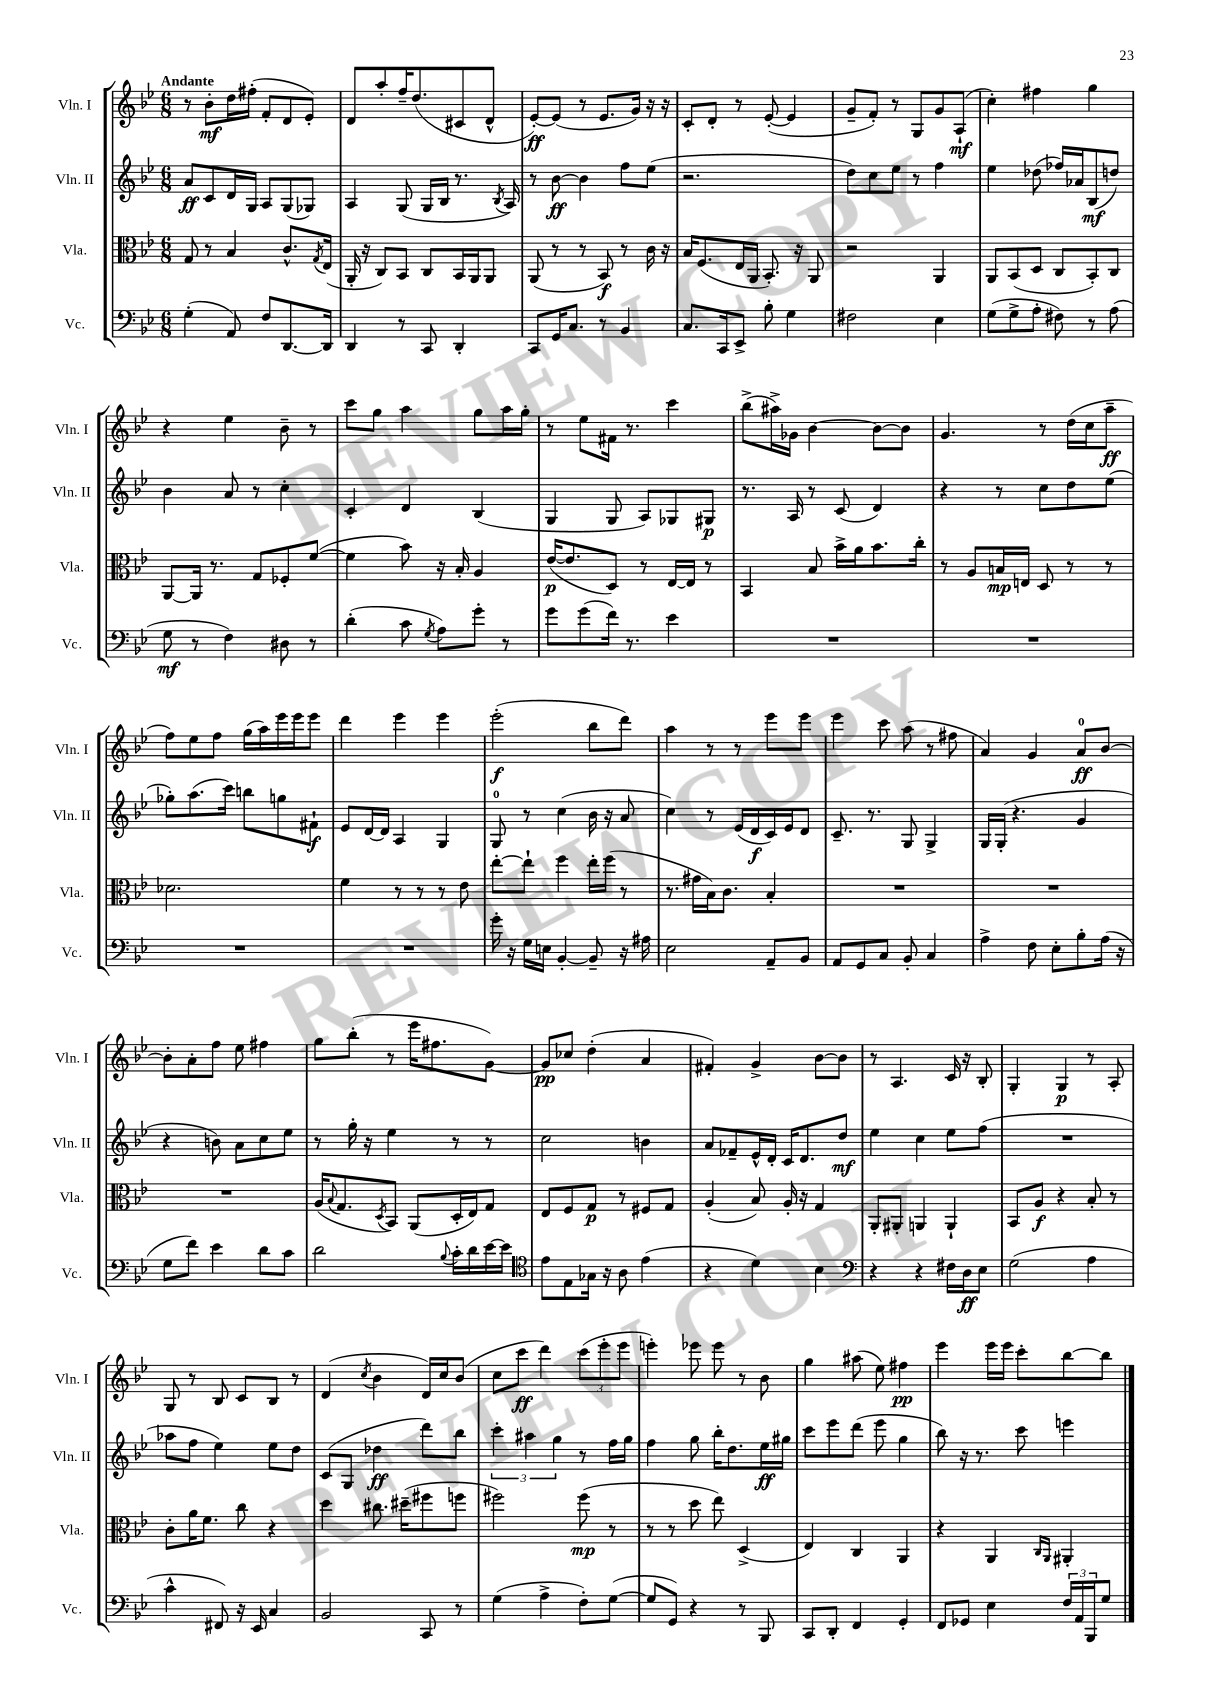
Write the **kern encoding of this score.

**kern	**dynam	**kern	**dynam	**kern	**dynam	**kern	**dynam
*part4	*part4	*part3	*part3	*part2	*part2	*part1	*part1
*staff4	*staff4	*staff3	*staff3	*staff2	*staff2	*staff1	*staff1
*I"Vc.	*	*I"Vla.	*	*I"Vln. II	*	*I"Vln. I	*
*I'Vc.	*	*I'Vla.	*	*I'Vln. II	*	*I'Vln. I	*
*clefF4	*	*clefC3	*	*clefG2	*	*clefG2	*
*k[b-e-]	*	*k[b-e-]	*	*k[b-e-]	*	*k[b-e-]	*
*M6/8	*	*M6/8	*	*M6/8	*	*M6/8	*
=1	=1	=1	=1	=1	=1	=1	=1
!	!	!	!	!	!	!LO:TX:a:B:t=Andante	!
(4G'\	.	8G/	.	8a/L	ff	8r	.
.	.	8r	.	8c/	.	8b-'\L	mf
8AA/)	.	4B-/	.	16d/L	.	16dd\L	.
.	.	.	.	16G/JJ	.	(16ff#X'\JJ	.
8F/L	.	.	.	8A/L	.	8f'/L	.
[8.DD/	.	8.c^^/L	.	(8G/	.	8d/	.
.	.	.	.	8G-X/J)	.	8e-'/J)	.
.	.	8qG/	.	.	.	.	.
16DD/Jk]	.	(16E-/Jk	.	.	.	.	.
=2	=2	=2	=2	=2	=2	=2	=2
4DD/	.	16AA'/	.	4A/	.	8d/L	.
.	.	16r	.	.	.	.	.
.	.	8C/L)	.	.	.	8aa'/	.
8r	.	8BB-/J	.	(8G/	.	16ff~/K	.
.	.	.	.	.	.	(8.dd/	.
8CC/	.	8C/L	.	16G/LL	.	.	.
.	.	.	.	16B-/JJ	.	.	.
4DD'/	.	16BB-/L	.	8.r	.	8c#X/	.
.	.	16AA/J	.	.	.	.	.
.	.	8AA/J	.	.	.	8d^^/J	.
.	.	.	.	8qB-/	.	.	.
.	.	.	.	16A/)	.	.	.
=3	=3	=3	=3	=3	=3	=3	=3
8CC/L	.	(8AA/	.	8r	.	[8e-'/L)	ff
16GG/K	.	8r	.	[8b-\	ff	(8e-/J]	.
8.C/J	.	.	.	.	.	.	.
.	.	8r	.	4b-\]	.	8r	.
8r	.	8BB-/)	f	.	.	8.e-/L	.
4BB-/	.	8r	.	8ff\L	.	.	.
.	.	.	.	.	.	16g/Jk)	.
.	.	16c\	.	(8ee-\J	.	16r	.
.	.	16r	.	.	.	16r	.
=4	=4	=4	=4	=4	=4	=4	=4
8.C/L	.	16B-/KL	.	2.r	.	8c'/L	.
.	.	(8.F/	.	.	.	.	.
.	.	.	.	.	.	8d'/J	.
16CC/k	.	.	.	.	.	.	.
8EE-^/J	.	16E-/L	.	.	.	8r	.
.	.	16AA/JJ	.	.	.	.	.
8B-'\	.	8.BB-'/)	.	.	.	([8e-'/	.
4G\	.	.	.	.	.	4e-/]	.
.	.	16r	.	.	.	.	.
.	.	8AA/	.	.	.	.	.
=5	=5	=5	=5	=5	=5	=5	=5
2F#X\	.	2r	.	8dd\L)	.	8g~/L	.
.	.	.	.	8cc\	.	8f'/J)	.
.	.	.	.	8ee-\J	.	8r	.
.	.	.	.	8r	.	8G/L	.
4E-\	.	4AA/	.	4ff\	.	8g/	.
.	.	.	.	.	.	(8A`/J	mf
=6	=6	=6	=6	=6	=6	=6	=6
(8G\L	.	8AA/L	.	4ee-\	.	4cc'\)	.
8G^\	.	(8BB-/	.	.	.	.	.
8A'\J	.	8D/J	.	(8dd-X\	.	4ff#X\	.
8F#X\)	.	8C/L	.	16ff-X/LL)	.	.	.
.	.	.	.	16a-X/J	.	.	.
8r	.	8BB-'/)	.	(8B-/	mf	4gg\	.
(8A\	.	8C/J	.	8ddn/J)	.	.	.
!!LO:LB:g=z
=7	=7	=7	=7	=7	=7	=7	=7
8G\	mf	[8AA/L	.	4b-\	.	4r	.
8r	.	16AA/Jk]	.	.	.	.	.
.	.	8.r	.	.	.	.	.
4F\)	.	.	.	8a/	.	4ee-\	.
.	.	8G/L	.	8r	.	.	.
8D#X\	.	8F-X'/	.	4cc'\	.	8b-~\	.
8r	.	([8f/J	.	.	.	8r	.
=8	=8	=8	=8	=8	=8	=8	=8
(4d'\	.	4f\]	.	4c'/	.	8ccc\L	.
.	.	.	.	.	.	8gg\J	.
8c\	.	8b-\)	.	4d/	.	4aa\	.
8qG/	.	.	.	.	.	.	.
8A\L)	.	16r	.	.	.	.	.
.	.	16B-'/	.	.	.	.	.
8g'\J	.	4A/	.	(4B-/	.	8gg\L	.
8r	.	.	.	.	.	16aa\L	.
.	.	.	.	.	.	16gg'\JJ	.
=9	=9	=9	=9	=9	=9	=9	=9
8g\L	.	([16e-/KL	p	4G/	.	8r	.
.	.	8.e-/]	.	.	.	.	.
(8g\	.	.	.	.	.	8ee-\L	.
16f\Jk)	.	8D/J)	.	8G/	.	16f#X\Jk	.
8.r	.	.	.	.	.	8.r	.
.	.	8r	.	8A/L)	.	.	.
4e-\	.	[16E-/LL	.	8G-X/	.	4ccc\	.
.	.	16E-/JJ]	.	.	.	.	.
.	.	8r	.	8G#X/J	p	.	.
=10	=10	=10	=10	=10	=10	=10	=10
2.r	.	4BB-/	.	8.r	.	(8bb-^\L	.
.	.	.	.	.	.	16aa#X^\L)	.
.	.	.	.	16A/	.	16g-X\JJ	.
.	.	8B-/	.	8r	.	[4b-\	.
.	.	16b-^\LL	.	(8c/	.	.	.
.	.	16a\J	.	.	.	.	.
.	.	8.b-\	.	4d/)	.	8b-\L_	.
.	.	.	.	.	.	8b-\J]	.
.	.	16cc'\Jk	.	.	.	.	.
=11	=11	=11	=11	=11	=11	=11	=11
2.r	.	8r	.	4r	.	4.g/	.
.	.	8A/L	.	.	.	.	.
.	.	16Bn/L	mp	8r	.	.	.
.	.	16En/JJ	.	.	.	.	.
.	.	8D/	.	8cc\L	.	8r	.
.	.	8r	.	8dd\	.	(16dd\LL	.
.	.	.	.	.	.	16cc\J	.
.	.	8r	.	(8ee-\J	.	8aa~\J	ff
!!LO:LB:g=z
=12	=12	=12	=12	=12	=12	=12	=12
2.r	.	2.d-X\	.	8gg-X'\L)	.	8ff\L)	.
.	.	.	.	(8.aa\	.	8ee-\	.
.	.	.	.	.	.	8ff\J	.
.	.	.	.	16ccc\Jk)	.	.	.
.	.	.	.	8bbn\L	.	(16gg\LL	.
.	.	.	.	.	.	16aa\)	.
.	.	.	.	8ggn\	.	16eee-\	.
.	.	.	.	.	.	16eee-\J	.
.	.	.	.	8f#X`\J	f	8eee-\J	.
=13	=13	=13	=13	=13	=13	=13	=13
2.r	.	4f\	.	8e-/L	.	4ddd\	.
.	.	.	.	[16d/L	.	.	.
.	.	.	.	16d/JJ]	.	.	.
.	.	8r	.	4A/	.	4eee-\	.
.	.	8r	.	.	.	.	.
.	.	8r	.	4G/	.	4eee-\	.
.	.	8e-\	.	.	.	.	.
=14	=14	=14	=14	=14	=14	=14	=14
16g'\	.	[8ee-'\L	.	8G/	.	(2eee-'\	f
16r	.	.	.	.	.	.	.
16G\LL	.	8ee-`\J]	.	8r	.	.	.
16En\JJ	.	.	.	.	.	.	.
[4BB-'/	.	4ff\	.	(4cc\	.	.	.
8BB-~/]	.	16ee-'\LL	.	16b-\	.	8bb-\L	.
.	.	(16ff\JJ	.	16r	.	.	.
16r	.	8r	.	8a/	.	8ddd\J)	.
16A#X\	.	.	.	.	.	.	.
=15	=15	=15	=15	=15	=15	=15	=15
2E-\	.	8.r	.	4cc\)	.	4aa\	.
.	.	16g#X\LL	.	.	.	.	.
.	.	16B-\J)	.	8r	.	8r	.
.	.	8.c\J	.	.	.	.	.
.	.	.	.	(16e-/LL	.	8r	.
.	.	.	.	16d/	f	.	.
8AA~/L	.	4B-'/	.	16c/)	.	8eee-\L	.
.	.	.	.	16e-/J	.	.	.
8BB-/J	.	.	.	8d/J	.	8eee-\J	.
=16	=16	=16	=16	=16	=16	=16	=16
8AA/L	.	2.r	.	8.c~/	.	4eee-\	.
8GG/	.	.	.	.	.	.	.
.	.	.	.	8.r	.	.	.
8C/J	.	.	.	.	.	8ccc\	.
8BB-'/	.	.	.	8G/	.	(8aa\	.
4C/	.	.	.	4G^/	.	8r	.
.	.	.	.	.	.	8ff#X\	.
=17	=17	=17	=17	=17	=17	=17	=17
4A^\	.	2.r	.	16G/LL	.	4a/)	.
.	.	.	.	(16G'/JJ	.	.	.
.	.	.	.	4.r	.	.	.
8F\	.	.	.	.	.	4g/	.
8E-'\L	.	.	.	.	.	.	.
8B-'\	.	.	.	4g/	.	8a/L	ff
(16A\Jk	.	.	.	.	.	[8b-/J	.
16r	.	.	.	.	.	.	.
!!LO:LB:g=z
=18	=18	=18	=18	=18	=18	=18	=18
8G\L	.	2.r	.	4r	.	8b-'\L]	.
8f\J)	.	.	.	.	.	8a'\	.
4e-\	.	.	.	8bn\)	.	8ff\J	.
.	.	.	.	8a\L	.	8ee-\	.
8d\L	.	.	.	8cc\	.	4ff#X\	.
8c\J	.	.	.	8ee-\J	.	.	.
=19	=19	=19	=19	=19	=19	=19	=19
2d\	.	(16A/KL	.	8r	.	8gg\L	.
.	.	8qqB-/	.	.	.	.	.
.	.	8.G/	.	.	.	.	.
.	.	.	.	16gg'\	.	(8bb-'\J	.
.	.	.	.	16r	.	.	.
.	.	8qD/	.	.	.	.	.
.	.	8BB-/J)	.	4ee-\	.	8r	.
.	.	(8AA/L	.	.	.	16eee-\KL	.
.	.	.	.	.	.	8.ff#X\	.
8qqB-/	.	.	.	.	.	.	.
16c'\LL	.	16D'/L	.	8r	.	.	.
16d\	.	16E-/J)	.	.	.	.	.
[16e-\	.	8G/J	.	8r	.	[8g\J)	.
16e-\JJ]	.	.	.	.	.	.	.
=20	=20	=20	=20	=20	=20	=20	=20
*clefC4	*	*	*	*	*	*	*
8e-\L	.	8E-/L	.	2cc\	.	8g/L]	pp
8E-\	.	8F/	.	.	.	8cc-X/J	.
16G-X\Jk	.	8G/J	p	.	.	(4dd'\	.
16r	.	.	.	.	.	.	.
8A\	.	8r	.	.	.	.	.
(4e-\	.	8F#X/L	.	4bn\	.	4a/	.
.	.	8G/J	.	.	.	.	.
=21	=21	=21	=21	=21	=21	=21	=21
4r	.	(4A'/	.	8a/L	.	4f#X'/)	.
.	.	.	.	8f-X~/	.	.	.
4d\)	.	8B-/)	.	16e-^^/L	.	4g^/	.
.	.	.	.	16d'/JJ	.	.	.
.	.	16A'/	.	16c/KL	.	.	.
.	.	16r	.	8.d/	.	.	.
4B-\	.	4G/	.	.	.	[8b-\L	.
.	.	.	.	8dd/J	mf	8b-\J]	.
=22	=22	=22	=22	=22	=22	=22	=22
*clefF4	*	*	*	*	*	*	*
4r	.	8AA'/L	.	4ee-\	.	8r	.
.	.	8AA#X'/J	.	.	.	4.A/	.
4r	.	4AAn/	.	4cc\	.	.	.
16F#X\LL	.	4AA`/	.	8ee-\L	.	16c/	.
16D\J	ff	.	.	.	.	16r	.
8E-\J	.	.	.	(8ff\J	.	8B-'/	.
=23	=23	=23	=23	=23	=23	=23	=23
(2G\	.	8BB-/L	.	2.r	.	4G'/	.
.	.	8A/J	f	.	.	.	.
.	.	4r	.	.	.	4G/	p
4A\	.	8B-'/	.	.	.	8r	.
.	.	8r	.	.	.	8A'/	.
!!LO:LB:g=z
=24	=24	=24	=24	=24	=24	=24	=24
4c^^\	.	8c'\L	.	8aa-X\L	.	8G/	.
.	.	16a\K	.	8ff\J	.	8r	.
.	.	8.f\J	.	.	.	.	.
8FF#X/)	.	.	.	4ee-\)	.	8B-/	.
16r	.	8cc\	.	.	.	8c/L	.
16EE-/	.	.	.	.	.	.	.
4C/	.	4r	.	8ee-\L	.	8B-/J	.
.	.	.	.	8dd\J	.	8r	.
=25	=25	=25	=25	=25	=25	=25	=25
2BB-/	.	4dd\	.	(8c/L	.	(4d/	.
.	.	.	.	8G/J	.	.	.
.	.	.	.	.	.	8qcc/	.
.	.	8.cc#X\	.	4dd-X\	ff	4b-\	.
.	.	(16dd#X~\KL	.	.	.	.	.
8CC/	.	8ff#X\	.	8ddd\L)	.	16d/LL)	.
.	.	.	.	.	.	16cc/J	.
8r	.	8ffn\J	.	8bb-\J	.	(8b-/J	.
=26	=26	=26	=26	=26	=26	=26	=26
(4G\	.	2ff#X\)	.	6ccc'\	.	8cc\L	.
.	.	.	.	.	.	8ccc\J	ff
.	.	.	.	6aa#X\	.	.	.
4A^\	.	.	.	.	.	4ddd\)	.
.	.	.	.	6gg\	.	.	.
8F'\L)	.	(8ff#\	mp	8r	.	(12ccc\L	.
.	.	.	.	.	.	12eee-'\	.
([8G\J	.	8r	.	16ff\LL	.	.	.
.	.	.	.	.	.	12eee-\J	.
.	.	.	.	16gg\JJ	.	.	.
=27	=27	=27	=27	=27	=27	=27	=27
8G/L]	.	8r	.	4ff\	.	4eeen'\)	.
8GG/J)	.	8r	.	.	.	.	.
4r	.	8dd\	.	8gg\	.	8eee-X\	.
.	.	8ee-\)	.	16bb-'\KL	.	8eee-\	.
.	.	.	.	8.dd\	.	.	.
8r	.	(4D^/	.	.	.	8r	.
8BBB-/	.	.	.	16ee-\L	ff	8b-\	.
.	.	.	.	16gg#X\JJ	.	.	.
=28	=28	=28	=28	=28	=28	=28	=28
8CC/L	.	4E-/)	.	8ccc\L	.	4gg\	.
8DD'/J	.	.	.	8eee-\	.	.	.
4FF/	.	4C/	.	(8ddd\J	.	(8aa#X\	.
.	.	.	.	8eee-\	.	8ee-\)	.
4GG'/	.	4AA/	.	4gg\	.	4ff#X\	pp
=29	=29	=29	=29	=29	=29	=29	=29
8FF/L	.	4r	.	8bb-\)	.	4eee-\	.
8GG-X/J	.	.	.	16r	.	.	.
.	.	.	.	8.r	.	.	.
4E-\	.	4AA/	.	.	.	16eee-\LL	.
.	.	.	.	.	.	16eee-\JJ	.
.	.	.	.	8ccc\	.	8ccc'\L	.
.	.	16qqC/LL	.	.	.	.	.
.	.	16qqAA/JJ	.	.	.	.	.
24F/LL	.	4AA#X'/	.	4eeen\	.	[8bb-\	.
24AA/	.	.	.	.	.	.	.
24BBB-/J	.	.	.	.	.	.	.
8G/J	.	.	.	.	.	8bb-\J]	.
==	==	==	==	==	==	==	==
*-	*-	*-	*-	*-	*-	*-	*-
